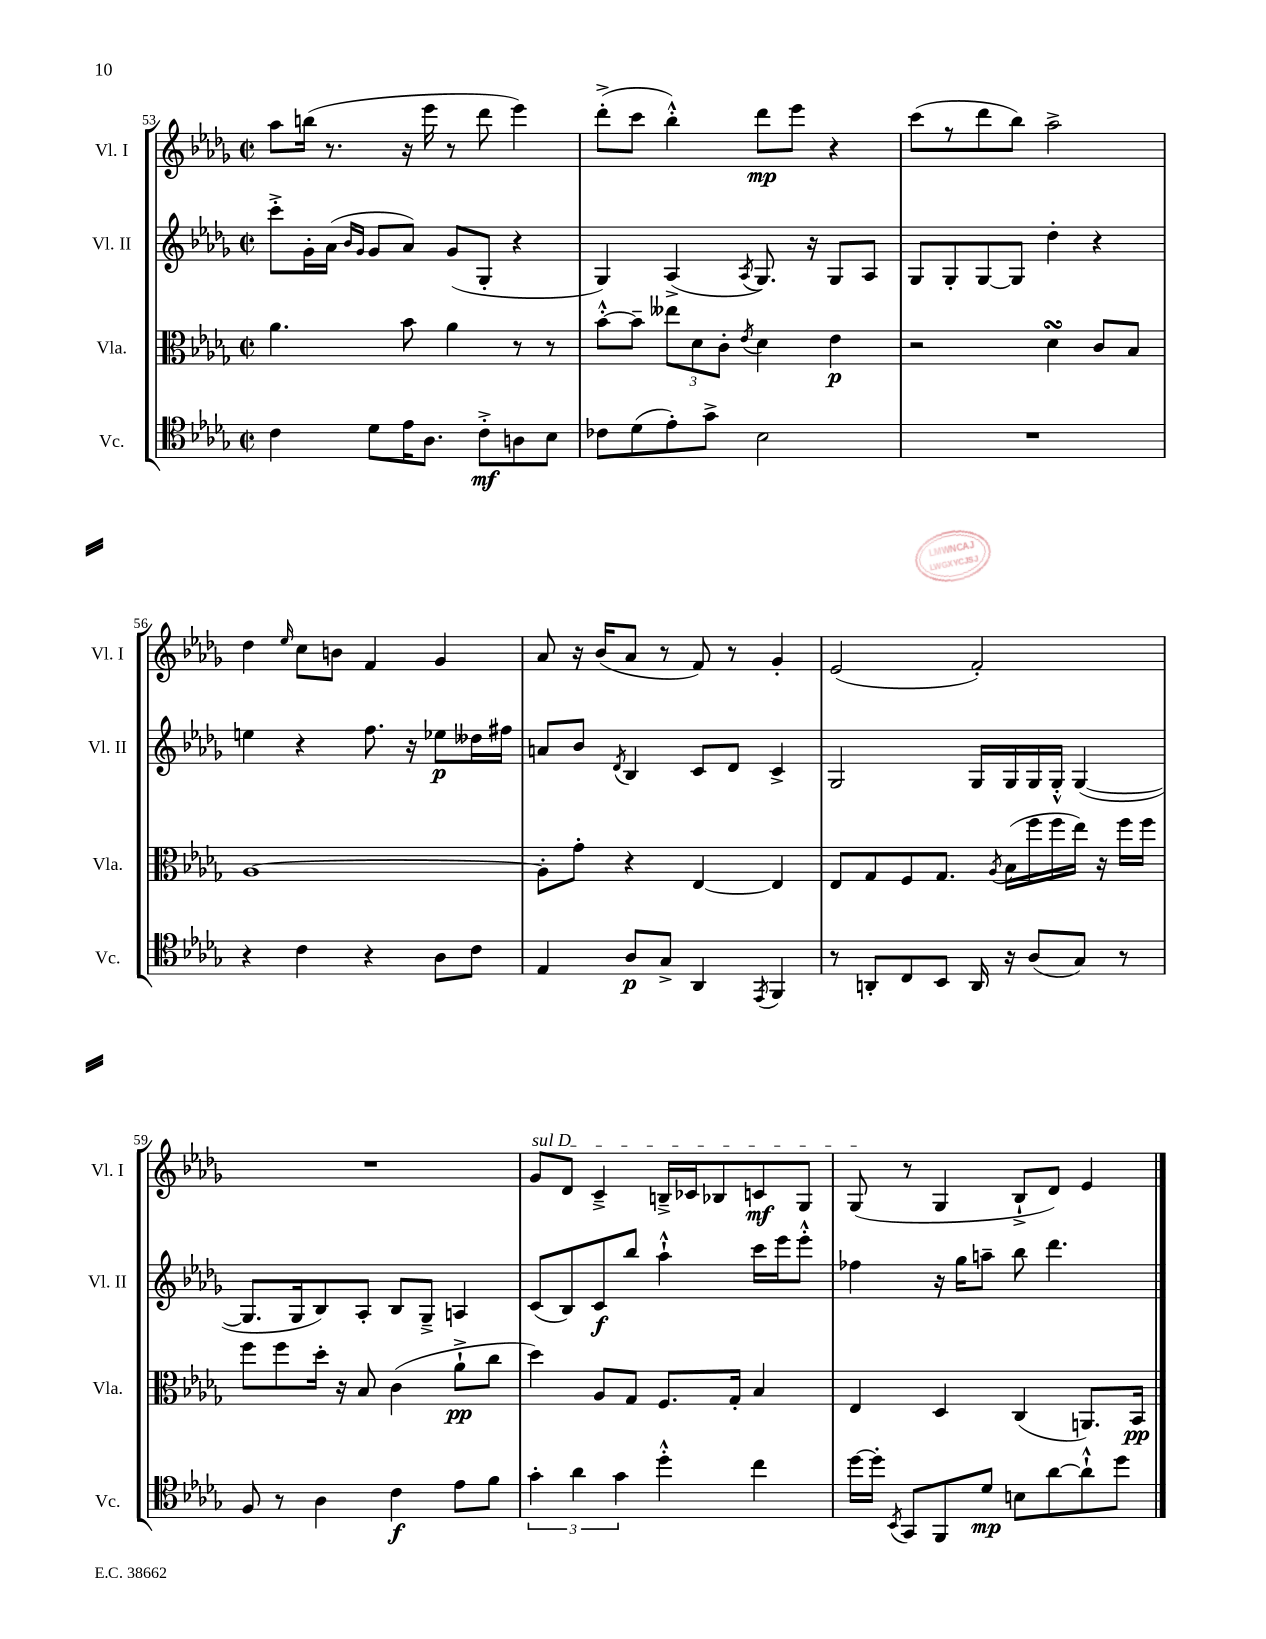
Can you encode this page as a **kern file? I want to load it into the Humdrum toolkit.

**kern	**kern	**kern	**kern
*staff4	*staff3	*staff2	*staff1
*clefC4	*clefC3	*clefG2	*clefG2
*k[b-e-a-d-g-]	*k[b-e-a-d-g-]	*k[b-e-a-d-g-]	*k[b-e-a-d-g-]
*M2/2	*M2/2	*M2/2	*M2/2
*met(c|)	*met(c|)	*met(c|)	*met(c|)
4c\	4.a-\	8ccc'^\L	8aa-\L
.	.	16g-'\L	(16bb\Jk
.	.	(16a-\JJ	8.r
.	.	16qqb-/LL	.
.	.	16qqg-/JJ	.
8d-\L	.	8g-/L	.
16e-\K	8b-\	8a-/J)	16r
8.A-\J	.	.	16eee-\
.	4a-\	(8g-/L	8r
8c'^\L	.	8G-'/J	8ddd-\
8A\	8r	4r	4eee-\)
8B-\J	8r	.	.
=	=	=	=
8c-\L	[8b-'^^\L	4G-/)	(8ddd-'^\L
(8d-\	8b-~\]J	.	8ccc\J
8e-'\)	12ee--\L	(4A-^/	4bb-'^^\)
.	12d-\	.	.
8g-^\J	.	.	.
.	12c'\J	.	.
.	8qe-/	8qA-/	.
2B-\	4d-\	8.G-/)	8ddd-\L
.	.	.	8eee-\J
.	.	16r	.
.	4e-\	8G-/L	4r
.	.	8A-/J	.
=	=	=	=
1r	2r	8G-/L	(8ccc\L
.	.	8G-'/	8r
.	.	[8G-/	8ddd-\
.	.	8G-/]J	8bb-\J)
.	4d-\	4dd-'\	2aa-^\
.	8c/L	4r	.
.	8B-/J	.	.
=	=	=	=
4r	[1A-	4ee\	4dd-\
.	.	.	16qqee-/
4c\	.	4r	8cc\L
.	.	.	8b\J
4r	.	8.ff\	4f/
.	.	16r	.
8A-\L	.	8ee-\L	4g-/
8c\J	.	16dd--\L	.
.	.	16ff#\JJ	.
=	=	=	=
4E-/	8A-'\]L	8a/L	8a-/
.	8g-'\J	8b-/J	16r
.	.	.	(16b-/LK
.	.	8qd-/	.
8A-/L	4r	4B-/	8a-/J
8G-^/J	.	.	8r
4AA-/	[4E-/	8c/L	8f/)
.	.	8d-/J	8r
8qEE-/	.	.	.
4FF/	4E-/]	4c^/	4g-'/
=	=	=	=
8r	8E-/L	2G-/	(2e-/
8AA'/L	8G-/	.	.
8C/	8F/	.	.
8BB-/J	8.G-/J	.	.
16AA/	.	16G-/LL	2f'/)
.	8qA-/	.	.
16r	(16B-\LL	16G-/	.
(8A-/L	16ff\	16G-/	.
.	16ff\	16G-'^^/JJ	.
8G-/J)	16ee-\JJ)	([4G-/	.
.	16r	.	.
8r	16ff\LL	.	.
.	16ff\JJ	.	.
=	=	=	=
8F/	8ff\L	8.G-/]L	1r
8r	8ff\	.	.
.	.	16G-/k	.
4A-\	16dd-'\Jk	8B-/)	.
.	16r	.	.
.	8B-/	8A-'/J	.
4c\	(4c\	8B-/L	.
.	.	8G-~^/J	.
8e-\L	8a-`^\L	4A/	.
8f\J	8cc\J	.	.
=	=	=	=
6g-'\	4dd-\)	(8c/L	8g-/L
.	.	8B-/)	8d-/J
6a-\	.	.	.
.	8A-/L	8c/	4c~^/
6g-\	.	.	.
.	8G-/J	8bb-/J	.
4dd-'^^\	8.F/L	4aa-`^^\	16B~^/LL
.	.	.	16c-/J
.	.	.	8B-/
.	16G-'/Jk	.	.
4cc\	4B-/	16ccc\LL	8c/
.	.	16eee-\J	.
.	.	8eee-'^^\J	8G-/J
=	=	=	=
[16dd-\LL	4E-/	4ff-\	(8G-/
16dd-'\]JJ	.	.	.
8qBB-/	.	.	.
8GG-/L	.	.	8r
8FF/	4D-/	16r	4G-/
.	.	16gg-\LK	.
8d-/J	.	8aa~\J	.
8B\L	(4C/	8bb-\	8B-`^/L
[8a-\	.	4.ddd-\	8d-/J)
8a-`^^\]	8.AA/L)	.	4e-/
8dd-\J	.	.	.
.	16BB-/Jk	.	.
==	==	==	==
*-	*-	*-	*-
